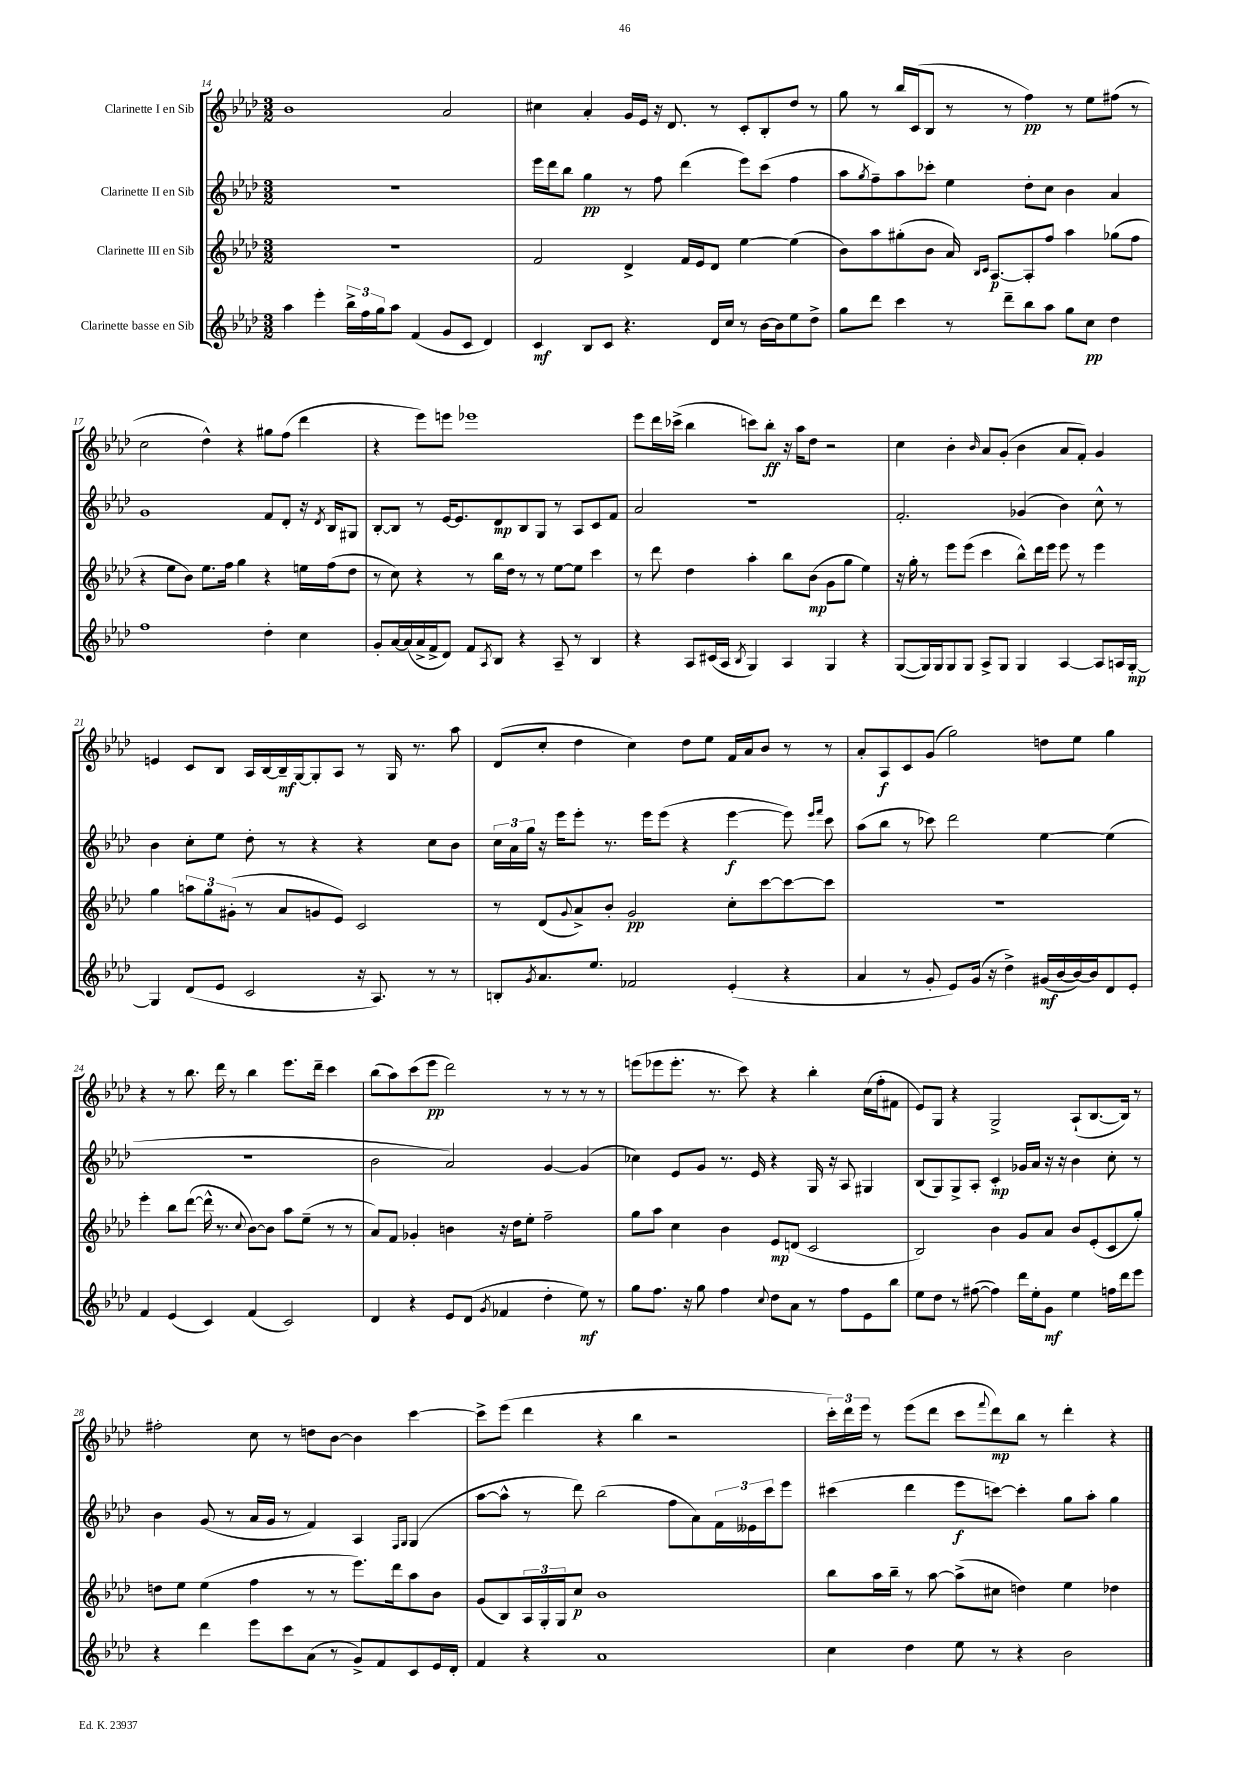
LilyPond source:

<<
\new StaffGroup <<
\new Staff = "s0" \with { instrumentName = "Clarinette I en Sib" } {
    \clef treble \key aes \major \numericTimeSignature \time 3/2
    bes'1 aes'2 |
    cis''4 aes'4-. g'16 ees'16 r16 des'8. r8 c'8-. bes8-. des''8 r8 |
    g''8 r8 bes''16 c'16( bes8 r8 r8 f''4\pp) r8 ees''8 fis''8( r8 |
    c''2 des''4-^) r4 gis''8 f''8( des'''4 |
    r4 ees'''8) e'''8 ees'''1 |
    ees'''8 des'''16 ces'''16->( bes''4 c'''8) bes''8-.\ff r16 aes''16 des''8 r2 |
    c''4 bes'4-. \grace { bes'16 } aes'8 g'8-.( bes'4 aes'8 f'8-.) g'4 |
    e'4 c'8 bes8 aes16 bes16~ bes16--\mf g16~ g8-. aes8 r8 g16 r8. aes''8 |
    des'8( c''8-. des''4 c''4) des''8 ees''8 f'16 aes'16 bes'8 r8 r8 |
    aes'8-. aes8\f c'8 g'8( g''2) d''8 ees''8 g''4 |
    r4 r8 bes''8. des'''16 r8 bes''4 ees'''8. des'''16-- c'''4 |
    bes''8( aes''8) c'''8( ees'''8\pp des'''2) r8 r8 r8 r8 |
    e'''8( ees'''8 ees'''8.-. r8. c'''8) r4 bes''4-. c''16( f''16-. fis'8 |
    ees'8) g8 r4 g2-> aes8-!( bes8.~ bes16) r8 |
    fis''2-. c''8 r8 d''8 bes'8~ bes'4 c'''4~ |
    c'''8-> ees'''8( des'''4 r4 bes''4 r2 |
    \tuplet 3/2 { c'''16-.) des'''16 ees'''16 } r8 ees'''8( des'''8 c'''8 \appoggiatura { f'''8 } des'''8\mp) bes''8 r8 des'''4-. r4 \bar "|." |
}
\new Staff = "s1" \with { instrumentName = "Clarinette II en Sib" } {
    \clef treble \key aes \major \numericTimeSignature \time 3/2
    R1. |
    ees'''16 des'''16 bes''8 g''4\pp r8 f''8 des'''4( ees'''8) c'''8( f''4 |
    aes''8 \acciaccatura { g''8 } f''8--) aes''8 ces'''8-. ees''4 des''8-. c''8 bes'4 aes'4 |
    g'1 f'8 des'8-. r16 \acciaccatura { des'8 } bes16 gis8 |
    bes8~-. bes8 r8 ees'16~ ees'8. des'8\mp bes8 g8 r8 aes8 c'8 f'8 |
    aes'2 r1 |
    f'2.-. ges'4( bes'4) c''8-^ r8 |
    bes'4 c''8-. ees''8 des''8-. r8 r4 r4 c''8 bes'8 |
    \tuplet 3/2 { c''16 aes'16 g''16 } r16 ees'''16 ees'''8-. r8. ees'''16 ees'''8( r4 ees'''4~\f ees'''8) \grace { ees'''16 f'''16 } c'''8 |
    aes''8( bes''8 r8 ces'''8) des'''2 ees''4~ ees''4( |
    R1. |
    bes'2 aes'2) g'4~ g'4( |
    ces''4) ees'8 g'8 r8. ees'16 r4 g16 r16 aes8 gis4 |
    bes8( g8) g8-> aes8-. c'4-.\mp ges'16 aes'16 r16 r16 bes'4 c''8-. r8 |
    bes'4 g'8( r8 aes'16 g'16 r8 f'4) aes4 \grace { f16 g16 } g4( |
    aes''8~ aes''8-^ r8 des'''8) bes''2( f''8 aes'8) \tuplet 3/2 { f'16 eeses'16 c'''16 } ees'''8 |
    cis'''4( des'''4 ees'''8\f c'''8~) c'''4-. g''8 aes''8-. g''4 \bar "|." |
}
\new Staff = "s2" \with { instrumentName = "Clarinette III en Sib" } {
    \clef treble \key aes \major \numericTimeSignature \time 3/2
    R1. |
    f'2 des'4-> f'16 ees'16 des'8 ees''4~ ees''4( |
    bes'8) aes''8 gis''8-.( bes'8 aes'16) \grace { bes16 c'16 } aes8.~\p aes8-. f''8 aes''4 ges''8( f''8 |
    r4 ees''8 bes'8) ees''8. f''16 g''4 r4 e''16 f''16( des''8 |
    r8 c''8) r4 r8 bes''16 des''16 r8 r8 ees''8~ ees''8 c'''4 |
    r8 des'''8 des''4 aes''4-. bes''8 bes'8\mp( g'8 g''8 ees''4) |
    r16 g''16-. r8 ees'''8 ees'''8( c'''4 bes''8-^) des'''16 ees'''16 ees'''8 r8 ees'''4 |
    g''4 \tuplet 3/2 { a''8 g''8 gis'8-.( } r8 aes'8 g'8 ees'8) c'2 |
    r8 des'8( \appoggiatura { g'8 } aes'8->) bes'8-. g'2\pp c''8-. c'''8~ c'''8~ c'''8 |
    R1. |
    ees'''4-. bes''8 des'''8~( des'''16-^ r8. \appoggiatura { c''8 } bes'8~) bes'8 aes''8 ees''8--( r8 r8 |
    aes'8) f'8 ges'4-. b'4 r16 des''16 ees''8-. f''2-- |
    g''8 aes''8 c''4 bes'4 ees'8\mp d'8( c'2 |
    bes2) bes'4 g'8 aes'8 bes'8 ees'8-.( c'8 g''8-.) |
    d''8 ees''8 ees''4( f''4 r8 r8 ees'''8.) des'''16 aes''8 bes'8 |
    g'8( bes8) \tuplet 3/2 { aes16 g16-. g16 } c''8\p bes'1 |
    bes''8 aes''16 bes''16-- r8 aes''8~ aes''8->( cis''8 d''4) ees''4 des''4 \bar "|." |
}
\new Staff = "s3" \with { instrumentName = "Clarinette basse en Sib" } {
    \clef treble \key aes \major \numericTimeSignature \time 3/2
    aes''4 ees'''4-. \tuplet 3/2 { bes''16-> f''16 g''16 } aes''8 f'4( g'8 c'8 des'4) |
    c'4\mf bes8 c'8 r4. des'16 c''16 r8 bes'16~ bes'16 ees''8 des''8-> |
    g''8 des'''8 c'''4 r8 des'''8-- bes''8 aes''8 g''8 c''8\pp des''4 |
    f''1 des''4-. c''4 |
    g'8-. aes'16~ aes'16( aes'16-> f'16-> des'8) f'8 \acciaccatura { aes8 } bes8 r4 aes8-- r8 bes4 |
    r4 aes8 cis'16( aes16 \acciaccatura { bes8 } g4) aes4 g4 r4 |
    g8~( g16) g16 g8 g8 aes8-> g8 g4 aes4~ aes8 a16 g16~-.\mp |
    g4 des'8( ees'8 c'2 r16 aes8.) r8 r8 |
    b8-. \acciaccatura { g'8 } aes'8. ees''8. fes'2 ees'4-.( r4 |
    aes'4 r8 g'8-. ees'8) g'16( r16 des''4->) gis'16\mf( bes'16~ bes'16~) bes'16 des'8 ees'8-. |
    f'4 ees'4( c'4) f'4( c'2) |
    des'4 r4 ees'8 des'8( \acciaccatura { g'8 } fes'4 des''4-. ees''8\mf) r8 |
    g''8 f''8. r16 g''8 f''4 \appoggiatura { c''8 } des''8 aes'8 r8 f''8 ees'8 bes''8 |
    ees''8 des''8 r8 fis''8~( fis''4) des'''16 ees''16-. g'8\mf ees''4 f''16 des'''16 ees'''8 |
    r4 des'''4 ees'''8 c'''8 aes'8( r8 g'8->) f'8 c'8 ees'16 des'16-. |
    f'4 r4 aes'1 |
    c''4 des''4 ees''8 r8 r4 bes'2 \bar "|." |
}
>>
>>
\layout { \context { \Score currentBarNumber = #14 } }
